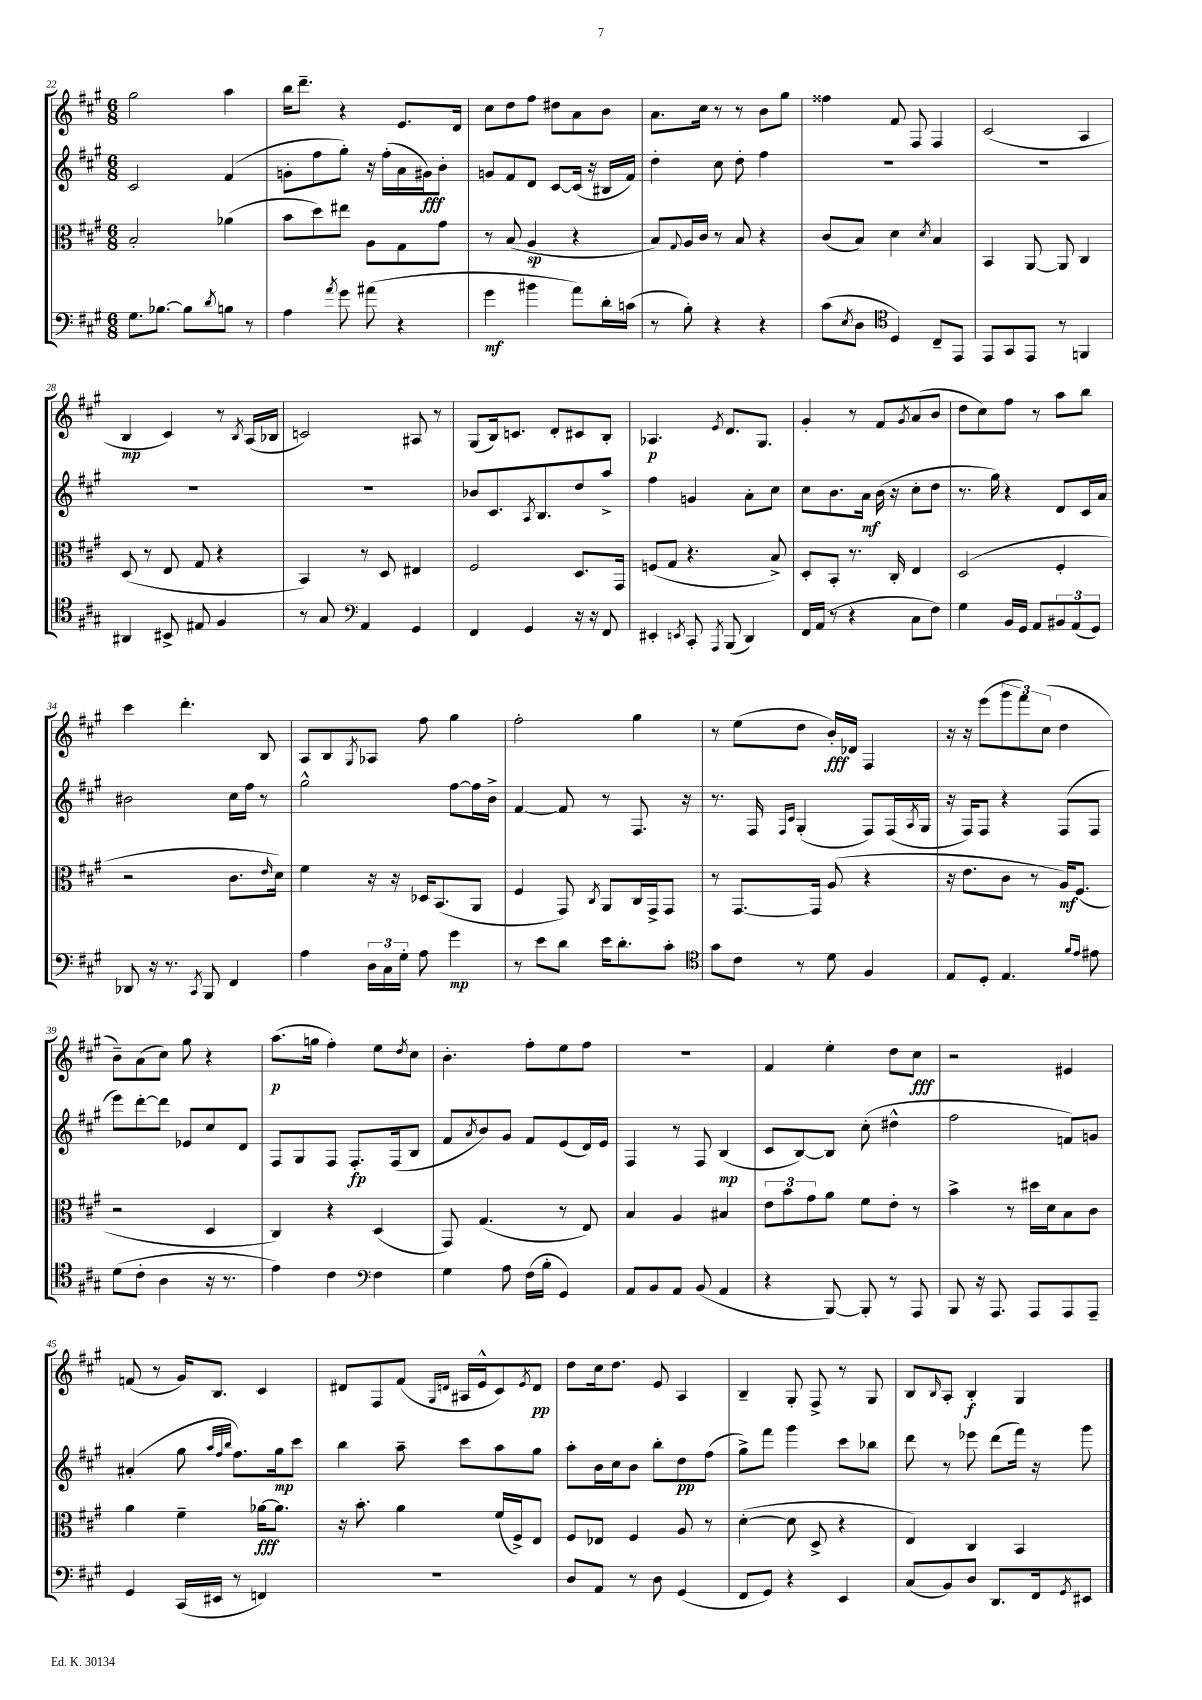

**kern	**dynam	**kern	**dynam	**kern	**dynam	**kern	**dynam
*part4	*part4	*part3	*part3	*part2	*part2	*part1	*part1
*staff4	*staff4	*staff3	*staff3	*staff2	*staff2	*staff1	*staff1
*clefF4	*	*clefC3	*	*clefG2	*	*clefG2	*
*k[f#c#g#]	*	*k[f#c#g#]	*	*k[f#c#g#]	*	*k[f#c#g#]	*
*M6/8	*	*M6/8	*	*M6/8	*	*M6/8	*
=22	=22	=22	=22	=22	=22	=22	=22
8.G#\L	.	2B'/	.	2c#/	.	2gg#\	.
[8.B-X\J	.	.	.	.	.	.	.
8B-\L]	.	.	.	.	.	.	.
8qd/	.	.	.	.	.	.	.
8Bn\J	.	(4a-X\	.	(4f#/	.	4aa\	.
8r	.	.	.	.	.	.	.
=23	=23	=23	=23	=23	=23	=23	=23
4A\	.	8b\L	.	8gn'\L	.	16bb\KL	.
.	.	.	.	.	.	8.ddd~\J	.
.	.	8dd\)	.	8ff#\	.	.	.
8qa/	.	.	.	.	.	.	.
8g#\	.	8ee#X\J	.	8gg#'\J)	.	4r	.
(8a#X\	.	8A\L	.	16r	.	.	.
.	.	.	.	(16ff#'\LL	.	.	.
4r	.	8G#\	.	16a\	.	8.e/L	.
.	.	.	.	16g#X\J)	fff	.	.
.	.	8g#\J	.	8b'\J	.	.	.
.	.	.	.	.	.	16d/Jk	.
=24	=24	=24	=24	=24	=24	=24	=24
4g#\	mf	8r	.	8gn/L	.	8cc#\L	.
.	.	(8B/	.	8f#/	.	8dd\	.
4b#X\	.	4A/	sp	8d/J	.	8ff#\J	.
.	.	.	.	[8c#/L	.	8dd#X\L	.
8a\L)	.	4r	.	(16c#/Jk]	.	8a\	.
.	.	.	.	16r	.	.	.
16d'\L	.	.	.	16B#X/LL	.	8b\J	.
(16cn\JJ	.	.	.	16f#/JJ)	.	.	.
=25	=25	=25	=25	=25	=25	=25	=25
8r	.	8B/L)	.	4dd'\	.	8.a\L	.
.	.	8qqG#/	.	.	.	.	.
8B'\)	.	16A/L	.	.	.	.	.
.	.	16c#/JJ	.	.	.	16cc#\Jk	.
4r	.	8r	.	8cc#\	.	8r	.
.	.	8B/	.	8dd'\	.	8r	.
4r	.	4r	.	4ff#\	.	8b\L	.
.	.	.	.	.	.	8gg#\J	.
=26	=26	=26	=26	=26	=26	=26	=26
(8c#\L	.	(8c#/L	.	2.r	.	4ff##X\	.
8qE/	.	.	.	.	.	.	.
8D\J	.	8B/J)	.	.	.	.	.
*clefC4	*	*	*	*	*	*	*
4D/)	.	4d\	.	.	.	8f#/	.
.	.	.	.	.	.	8F#/	.
.	.	8qd/	.	.	.	.	.
8C#~/L	.	4B/	.	.	.	4F#/	.
8EE/J	.	.	.	.	.	.	.
=27	=27	=27	=27	=27	=27	=27	=27
8EE/L	.	4BB/	.	2.r	.	(2c#/	.
8GG#/	.	.	.	.	.	.	.
8EE/J	.	[8AA/	.	.	.	.	.
8r	.	8AA/]	.	.	.	.	.
4FFn/	.	4C#/	.	.	.	4A/	.
!!LO:LB:g=z
=28	=28	=28	=28	=28	=28	=28	=28
4AA#X/	.	(8D/	.	2.r	.	4B/	mp
.	.	8r	.	.	.	.	.
8BB#X^/	.	8E/	.	.	.	4c#/)	.
8E#X/	.	8G#/	.	.	.	.	.
4F#/	.	4r	.	.	.	8r	.
.	.	.	.	.	.	8qB/	.
.	.	.	.	.	.	(16A/LL	.
.	.	.	.	.	.	16B-X/JJ	.
=29	=29	=29	=29	=29	=29	=29	=29
8r	.	4BB/)	.	2.r	.	2cn/)	.
8G#/	.	.	.	.	.	.	.
*clefF4	*	*	*	*	*	*	*
4AA/	.	8r	.	.	.	.	.
.	.	8D/	.	.	.	.	.
4GG#/	.	4E#X/	.	.	.	8A#X/	.
.	.	.	.	.	.	8r	.
=30	=30	=30	=30	=30	=30	=30	=30
4FF#/	.	2F#/	.	8b-X/L	.	(8G#/L	.
.	.	.	.	8.c#/	.	16B/k)	.
.	.	.	.	.	.	8.cn/J	.
4GG#/	.	.	.	.	.	.	.
.	.	.	.	8qA/	.	.	.
.	.	.	.	8.B/	.	.	.
.	.	.	.	.	.	8d'/L	.
16r	.	8.D/L	.	8dd/	.	8c#X/	.
16r	.	.	.	.	.	.	.
8FF#/	.	.	.	8aa^/J	.	8B'/J	.
.	.	16GG#/Jk	.	.	.	.	.
=31	=31	=31	=31	=31	=31	=31	=31
4EE#X'/	.	(8Fn/L	.	4ff#\	.	4.A-X/	p
.	.	8G#/J	.	.	.	.	.
8qEEn/	.	.	.	.	.	.	.
8CC#'/	.	4.r	.	4gn/	.	.	.
8qAAA/	.	.	.	.	.	8qe/	.
(8BBB/	.	.	.	.	.	8.d/L	.
4DD/)	.	.	.	8a'\L	.	.	.
.	.	.	.	.	.	8.G#/J	.
.	.	8B^/)	.	8cc#\J	.	.	.
=32	=32	=32	=32	=32	=32	=32	=32
16FF#/LL	.	8D'/L	.	8cc#\L	.	4g#'/	.
(16AA/JJ	.	.	.	.	.	.	.
8r	.	8BB'/J	.	8.b\	.	.	.
4r	.	8.r	.	.	.	8r	.
.	.	.	.	16a\Jk	mf	.	.
.	.	.	.	(16b\	.	8f#/L	.
.	.	16C#'/	.	16r	.	.	.
.	.	.	.	.	.	8qg#/	.
8C#\L	.	4E/	.	8cc#'\L	.	(8a/	.
8F#\J)	.	.	.	8dd\J	.	8b/J	.
=33	=33	=33	=33	=33	=33	=33	=33
4G#\	.	(2D/	.	8.r	.	8dd\L	.
.	.	.	.	.	.	8cc#\)	.
.	.	.	.	16gg#\)	.	.	.
16BB/LL	.	.	.	4r	.	8ff#\J	.
16GG#/JJ	.	.	.	.	.	.	.
8AA/L	.	.	.	.	.	8r	.
12BB#X/	.	4F#'/	.	8d/L	.	8aa\L	.
(12AA/	.	.	.	.	.	.	.
.	.	.	.	16c#/L	.	8bb\J	.
12GG#/J)	.	.	.	.	.	.	.
.	.	.	.	16a/JJ	.	.	.
!!LO:LB:g=z
=34	=34	=34	=34	=34	=34	=34	=34
8DD-X/	.	2r	.	2b#X\	.	4ccc#\	.
16r	.	.	.	.	.	.	.
8.r	.	.	.	.	.	.	.
.	.	.	.	.	.	4.ddd'\	.
8qCC#/	.	.	.	.	.	.	.
8BBB/	.	.	.	.	.	.	.
4FF#/	.	8.c#\L	.	16cc#\LL	.	.	.
.	.	.	.	16ff#\JJ	.	.	.
.	.	.	.	8r	.	8B/	.
.	.	16qqe/	.	.	.	.	.
.	.	16d\Jk)	.	.	.	.	.
=35	=35	=35	=35	=35	=35	=35	=35
4A\	.	4f#\	.	2gg#^^\	.	8A/L	.
.	.	.	.	.	.	8B/	.
.	.	.	.	.	.	8qG#/	.
24D\LL	.	16r	.	.	.	8A-X/J	.
24C#\	.	.	.	.	.	.	.
.	.	16r	.	.	.	.	.
24G#'\JJ	.	.	.	.	.	.	.
8A\	.	16D-X/KL	.	.	.	8ff#\	.
.	.	(8.BB/	.	.	.	.	.
4g#\	mp	.	.	[8ff#\L	.	4gg#\	.
.	.	8AA/J	.	16ff#\L]	.	.	.
.	.	.	.	16b^\JJ	.	.	.
=36	=36	=36	=36	=36	=36	=36	=36
8r	.	4F#/	.	[4f#/	.	2ff#'\	.
8e\L	.	.	.	.	.	.	.
8d\J	.	8GG#/)	.	8f#/]	.	.	.
.	.	8qC#/	.	.	.	.	.
16e\KL	.	8AA/L	.	8r	.	.	.
8.d'\	.	.	.	.	.	.	.
.	.	16C#/L	.	8.F#/	.	4gg#\	.
.	.	16GG#^/J	.	.	.	.	.
8c#'\J	.	8GG#/J	.	.	.	.	.
.	.	.	.	16r	.	.	.
=37	=37	=37	=37	=37	=37	=37	=37
*clefC4	*	*	*	*	*	*	*
8g#\L	.	8r	.	8.r	.	8r	.
8c#\J	.	[8.GG#/L	.	.	.	(8ee\L	.
.	.	.	.	16F#/	.	.	.
.	.	.	.	16qqF#/LL	.	.	.
.	.	.	.	16qqc#/JJ	.	.	.
8r	.	.	.	(4G#'/	.	8dd\J	.
.	.	16GG#/Jk]	.	.	.	.	.
8d\	.	(8A/	.	.	.	16b'/LL)	fff
.	.	.	.	.	.	16d-X/JJ	.
4F#/	.	4r	.	8F#/L)	.	4F#/	.
.	.	.	.	(16F#/L	.	.	.
.	.	.	.	8qA/	.	.	.
.	.	.	.	16G#/JJ	.	.	.
=38	=38	=38	=38	=38	=38	=38	=38
8E/L	.	16r	.	16r	.	16r	.
.	.	8.e\L	.	16F#/KL)	.	16r	.
8D'/J	.	.	.	8F#/J	.	(8eee\L	.
4.E/	.	8c#\J	.	4r	.	12ggg#\	.
.	.	.	.	.	.	12fff#\)	.
.	.	8r	.	.	.	.	.
.	.	.	.	.	.	(12cc#\J	.
.	.	16A/KL)	mf	(8F#/L	.	4dd\	.
.	.	(8.F#/J	.	.	.	.	.
16qqf#/LL	.	.	.	.	.	.	.
16qqe/JJ	.	.	.	.	.	.	.
8e#X\	.	.	.	8F#/J	.	.	.
!!LO:LB:g=z
=39	=39	=39	=39	=39	=39	=39	=39
(8d\L	.	2r	.	8eee\L)	.	8b~\L)	.
8c#'\J	.	.	.	[8ddd'\	.	(8a\	.
4A\	.	.	.	8ddd\J]	.	8cc#\J)	.
.	.	.	.	8e-X/L	.	8gg#\	.
16r	.	4D/	.	8cc#/	.	4r	.
8.r	.	.	.	.	.	.	.
.	.	.	.	8d/J	.	.	.
=40	=40	=40	=40	=40	=40	=40	=40
4e\)	.	4C#/)	.	8F#/L	.	(8.aa\L	p
.	.	.	.	8G#/	.	.	.
.	.	.	.	.	.	16ggn\Jk	.
4c#\	.	4r	.	8F#/J	.	4ff#'\)	.
.	.	.	.	8.F#'/L	fp	.	.
*clefF4	*	*	*	*	*	*	*
4F#\	.	(4D/	.	.	.	8ee\L	.
.	.	.	.	(16F#/k	.	.	.
.	.	.	.	.	.	8qdd/	.
.	.	.	.	8B/J	.	8cc#\J	.
=41	=41	=41	=41	=41	=41	=41	=41
4G#\	.	8GG#/)	.	8f#/L	.	4.b'\	.
.	.	.	.	8qa/	.	.	.
.	.	(4.G#/	.	8b/)	.	.	.
8A\	.	.	.	8g#/J	.	.	.
(16F#\LL	.	.	.	8f#/L	.	8ff#'\L	.
16B'\JJ	.	.	.	.	.	.	.
4GG#/)	.	8r	.	(8e/	.	8ee\	.
.	.	8E/)	.	16d/L)	.	8ff#\J	.
.	.	.	.	16e/JJ	.	.	.
=42	=42	=42	=42	=42	=42	=42	=42
8AA/L	.	4B/	.	4F#/	.	2.r	.
8BB/	.	.	.	.	.	.	.
8AA/J	.	4A/	.	8r	.	.	.
(8BB/	.	.	.	8F#/	.	.	.
4AA/	.	4B#X/	.	(4B/	mp	.	.
=43	=43	=43	=43	=43	=43	=43	=43
4r	.	12e\L	.	8c#/L	.	4f#/	.
.	.	12b\	.	.	.	.	.
.	.	.	.	[8B/)	.	.	.
.	.	12g#\	.	.	.	.	.
[8BBB/)	.	8a\J	.	8B/J]	.	4ee'\	.
8BBB'/]	.	8f#\L	.	(8cc#'\	.	.	.
8r	.	8e'\J	.	4dd#X^^\	.	8dd\L	.
8AAA/	.	8r	.	.	.	8cc#\J	fff
=44	=44	=44	=44	=44	=44	=44	=44
8BBB/	.	4b^\	.	2ff#\	.	2r	.
16r	.	.	.	.	.	.	.
8.AAA/	.	.	.	.	.	.	.
.	.	8r	.	.	.	.	.
8AAA/L	.	16dd#X\LL	.	.	.	.	.
.	.	16d\J	.	.	.	.	.
8AAA/	.	8B\	.	8fn/L)	.	4e#X/	.
8AAA~/J	.	8c#\J	.	8gn/J	.	.	.
!!LO:LB:g=z
=45	=45	=45	=45	=45	=45	=45	=45
4GG#/	.	4a\	.	(4a#X'/	.	(8fn/	.
.	.	.	.	.	.	8r	.
(16CC#/LL	.	4f#~\	.	8gg#\	.	16g#/KL)	.
16EE#X/JJ	.	.	.	.	.	8.B/J	.
.	.	.	.	32qqaa/LLL	.	.	.
.	.	.	.	32qqff#/	.	.	.
.	.	.	.	32qqbb/JJJ	.	.	.
8r	.	.	.	8.ff#\L)	.	.	.
4FFn/)	.	[16a-X\KL	fff	.	.	4c#/	.
.	.	8.a-\J]	.	16gg#\k	mp	.	.
.	.	.	.	8ccc#\J	.	.	.
=46	=46	=46	=46	=46	=46	=46	=46
2.r	.	16r	.	4bb\	.	8d#X/L	.
.	.	8.b'\	.	.	.	.	.
.	.	.	.	.	.	8F#/	.
.	.	4a\	.	8aa~\	.	(8f#/J	.
.	.	.	.	.	.	16qqG#/LL	.
.	.	.	.	.	.	16qqdn/JJ	.
.	.	.	.	8ccc#\L	.	16A#X/LL	.
.	.	.	.	.	.	16e^^/J	.
.	.	(16f#/LL	.	8aa\	.	8c#/)	.
.	.	16F#^/J)	.	.	.	.	.
.	.	.	.	.	.	8qe/	.
.	.	8E/J	.	8gg#\J	.	8d/J	pp
=47	=47	=47	=47	=47	=47	=47	=47
8D/L	.	8F#/L	.	8aa'\L	.	8dd\L	.
8AA/J	.	8E-X/J	.	16b\L	.	16cc#\k	.
.	.	.	.	16cc#\J	.	8.dd\J	.
8r	.	4F#/	.	8b\J	.	.	.
8D\	.	.	.	8bb'\L	.	8e/	.
(4GG#/	.	8A/	.	8dd\	pp	4A/	.
.	.	8r	.	(8ff#\J	.	.	.
=48	=48	=48	=48	=48	=48	=48	=48
8FF#/L	.	([4d'\	.	8gg#^\L)	.	4B~/	.
8GG#/J)	.	.	.	8fff#\J	.	.	.
4r	.	8d\]	.	4ggg#\	.	8G#'/	.
.	.	8D^/	.	.	.	8F#^/	.
4EE/	.	4r	.	8ccc#\L	.	8r	.
.	.	.	.	8bb-X\J	.	8G#/	.
=49	=49	=49	=49	=49	=49	=49	=49
(8C#/L	.	4E/)	.	8ddd\	.	8B/L	.
.	.	.	.	.	.	16qqB/	.
8BB/)	.	.	.	8r	.	8A'/J	.
8D/J	.	4C#/	.	8eee-X\	.	4B'/	f
8.DD/L	.	.	.	(8ddd\L	.	.	.
.	.	4BB/	.	16fff#\Jk)	.	4G#/	.
16FF#/k	.	.	.	16r	.	.	.
8qGG#/	.	.	.	.	.	.	.
8EE#X/J	.	.	.	8ggg#\	.	.	.
==	==	==	==	==	==	==	==
*-	*-	*-	*-	*-	*-	*-	*-
